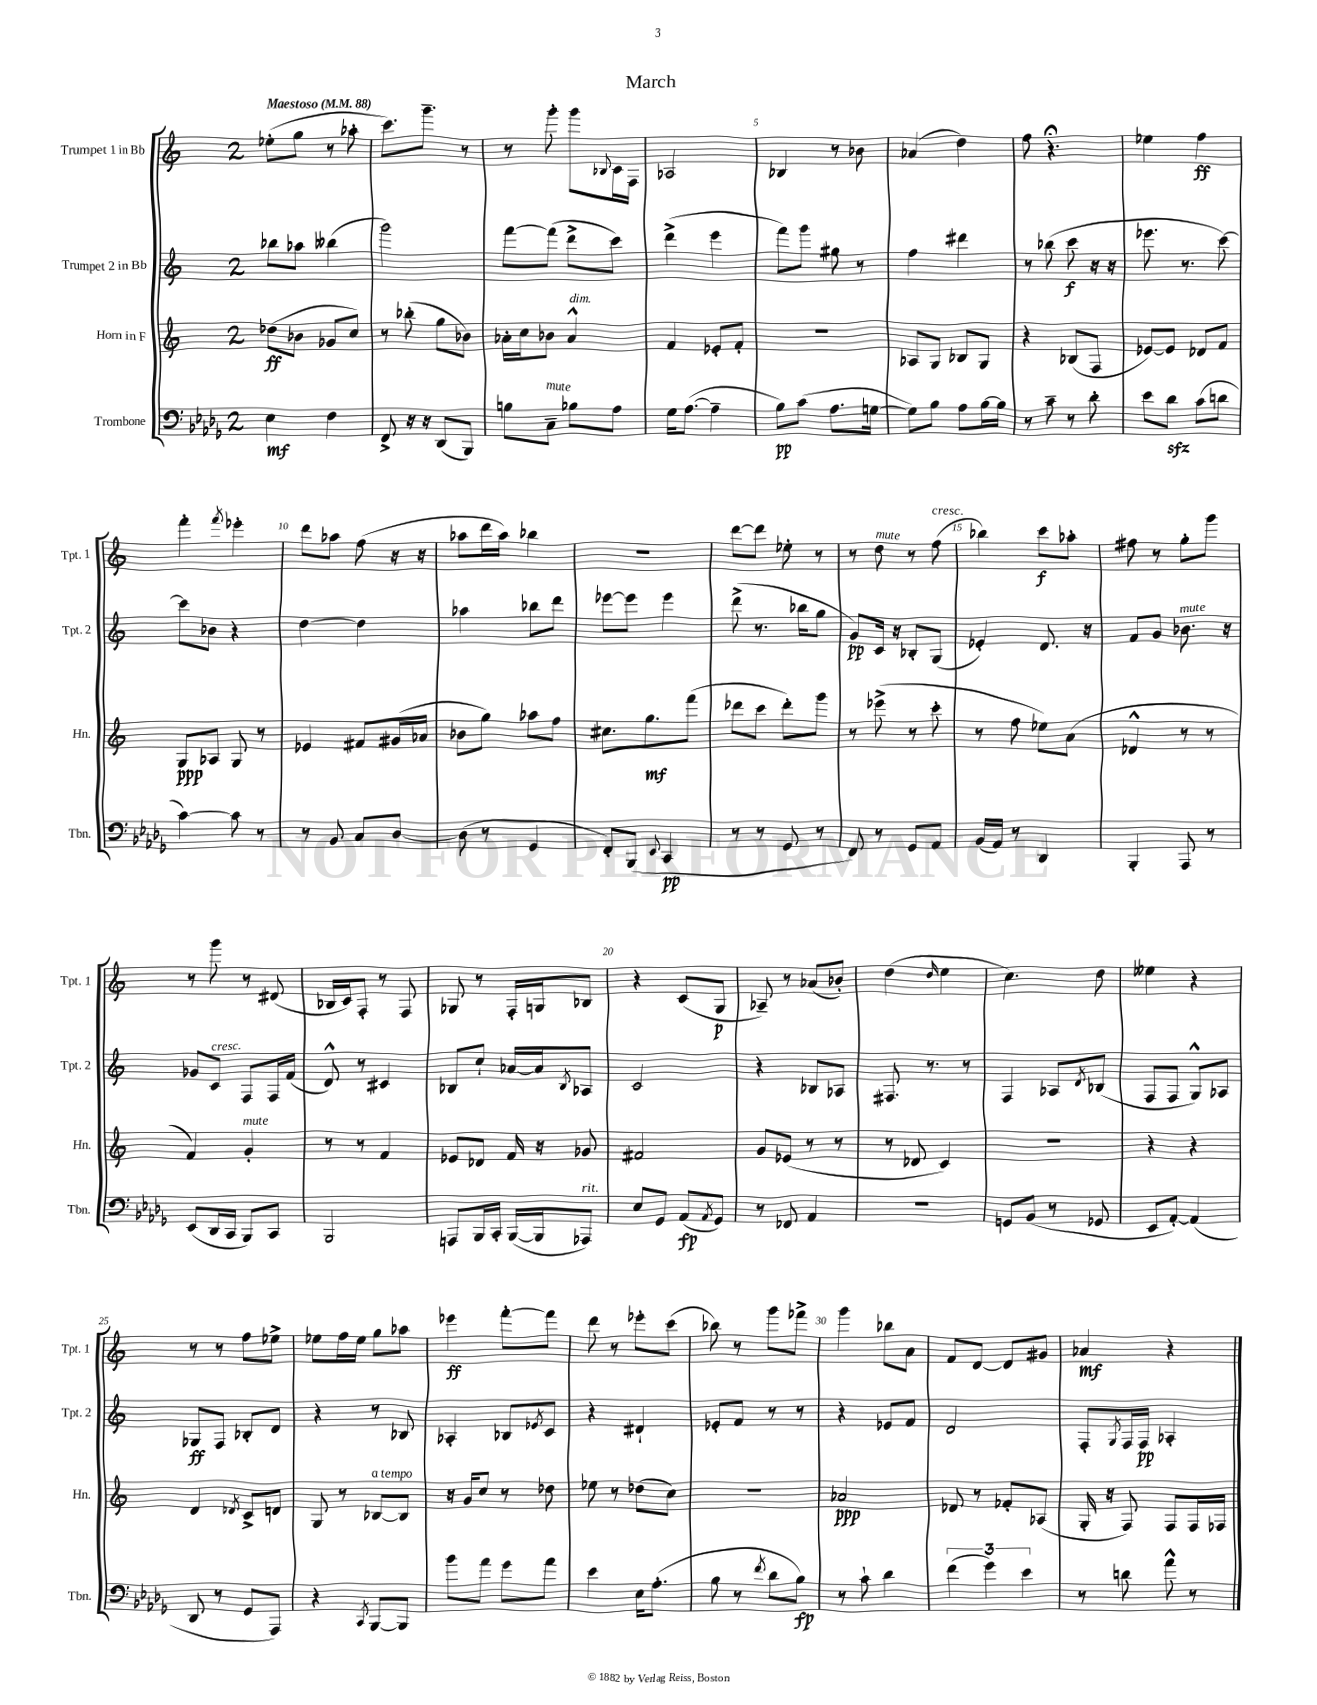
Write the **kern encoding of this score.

**kern	**dynam	**kern	**dynam	**kern	**dynam	**kern	**dynam
*part4	*part4	*part3	*part3	*part2	*part2	*part1	*part1
*staff4	*staff4	*staff3	*staff3	*staff2	*staff2	*staff1	*staff1
*I"Trombone	*	*I"Horn in F	*	*I"Trumpet 2 in Bb	*	*I"Trumpet 1 in Bb	*
*I'Tbn.	*	*I'Hn.	*	*I'Tpt. 2	*	*I'Tpt. 1	*
*clefF4	*	*clefG2	*	*clefG2	*	*clefG2	*
*k[b-e-a-d-g-]	*	*k[]	*	*k[]	*	*k[]	*
*M2/4	*	*M2/4	*	*M2/4	*	*M2/4	*
*MM88	*	*MM88	*	*MM88	*	*MM88	*
=1	=1	=1	=1	=1	=1	=1	=1
!	!	!	!	!	!	!LO:TX:a:B:t=Maestoso	!
4E-\	mf	(8dd-X\L	ff	8bb-X\L	.	(8ee-X'\L	.
.	.	8b-X\J	.	8aa-X\J	.	8gg\J	.
4F\	.	8g-X/L	.	(4bb--X\	.	8r	.
.	.	8cc/J)	.	.	.	8aa-X'\	.
=2	=2	=2	=2	=2	=2	=2	=2
8FF^/	.	8r	.	2ggg\)	.	8.ccc\L)	.
16r	.	(8bb-X'\	.	.	.	.	.
16r	.	.	.	.	.	8.ggg~\J	.
(8DD-/L	.	8gg\L	.	.	.	.	.
8BBB-/J)	.	8b-X\J)	.	.	.	8r	.
=3	=3	=3	=3	=3	=3	=3	=3
8Bn\L	.	16a-X'\LL	.	[8fff\L	.	8r	.
.	.	16cc\J	.	.	.	.	.
!LO:TX:a:i:t=mute	!	!	!	!	!	!	!
8C~\J	.	8b-X\J	.	(8fff\J]	.	8ggg'\	.
!	!	!LO:TX:a:i:t=dim.	!	!	!	!	!
8B-X\L	.	4a-^^/	.	8ddd^\L	.	8ggg\L	.
.	.	.	.	.	.	8qqB-X/	.
8A-\J	.	.	.	8ccc\J)	.	16c\L	.
.	.	.	.	.	.	16F\JJ	.
=4	=4	=4	=4	=4	=4	=4	=4
16G-\KL	.	4f/	.	(4ddd^\	.	2A-X/	.
([8.A-\J	.	.	.	.	.	.	.
4A-~\]	.	8e-X'/L	.	4eee\	.	.	.
.	.	8f'/J	.	.	.	.	.
=5	=5	=5	=5	=5	=5	=5	=5
8B-\L)	pp	2r	.	8fff\L)	.	4B-X/	.
(8c\J	.	.	.	8ggg\J	.	.	.
8.A-\L	.	.	.	8gg#X\	.	8r	.
.	.	.	.	8r	.	8b-X\	.
[16Gn\Jk	.	.	.	.	.	.	.
=6	=6	=6	=6	=6	=6	=6	=6
8G\L])	.	8A-X/L	.	4ff\	.	(4a-X/	.
8B-\J	.	8G/J	.	.	.	.	.
8A-\L	.	8B-X/L	.	4ddd#X\	.	4dd\)	.
[16B-\L	.	8G/J	.	.	.	.	.
16B-\JJ]	.	.	.	.	.	.	.
=7	=7	=7	=7	=7	=7	=7	=7
8r	.	4r	.	8r	.	8ff\	.
8c~\	.	.	.	(8bb-X\	.	4.r;<	.
8r	.	(8B-X/L	.	8ccc\	f	.	.
8d-'\	.	8F/J	.	16r	.	.	.
.	.	.	.	16r	.	.	.
=8	=8	=8	=8	=8	=8	=8	=8
8e-\L	.	[8e-X/L)	.	8.eee-X\	.	4ee-X\	.
8d-zz\J	.	8e-/J]	.	.	.	.	.
.	.	.	.	8.r	.	.	.
(8c\L	.	8d-X/L	.	.	.	4ff\	ff
8dn\J	.	8f/J	.	[8ccc\)	.	.	.
!!LO:LB:g=z
=9	=9	=9	=9	=9	=9	=9	=9
[4c\)	.	8G/L	ppp	8ccc\L]	.	4fff'\	.
.	.	8A-X/J	.	8b-X\J	.	.	.
.	.	.	.	.	.	8qfff/	.
8c\]	.	8G/	.	4r	.	4eee-X'\	.
8r	.	8r	.	.	.	.	.
=10	=10	=10	=10	=10	=10	=10	=10
8r	.	4e-X/	.	[4dd\	.	8ddd\L	.
8BB-/	.	.	.	.	.	8aa-X\J	.
8C/L	.	8f#X/L	.	4dd\]	.	(8ff\	.
[8D-/J	.	(16g#X/L	.	.	.	16r	.
.	.	16a-X/JJ	.	.	.	16r	.
=11	=11	=11	=11	=11	=11	=11	=11
(8D-\]	.	8b-X\L	.	4aa-X\	.	8aa-X\L	.
8r	.	8gg\J)	.	.	.	16ddd\L	.
.	.	.	.	.	.	16aa-\JJ)	.
4GG-/	.	8aa-X\L	.	8bb-X\L	.	4bb-X\	.
.	.	8ff\J	.	8ddd\J	.	.	.
=12	=12	=12	=12	=12	=12	=12	=12
8FF'/L)	.	8.cc#X\L	.	[8eee-X\L	.	2r	.
(8BBB-/J	.	.	.	8eee-\J]	.	.	.
.	.	8.gg\	mf	.	.	.	.
8qqEE-/	.	.	.	.	.	.	.
4CC/	pp	.	.	4eee-\	.	.	.
.	.	(8fff\J	.	.	.	.	.
=13	=13	=13	=13	=13	=13	=13	=13
8r	.	8ddd-X\L	.	(8ddd^\	.	[8ddd\L	.
8r	.	8ccc\J	.	8.r	.	8ddd\J]	.
8GG-/	.	8ddd-'\L)	.	.	.	8ee-X'\	.
.	.	.	.	16bb-X\KL	.	.	.
8r	.	8ggg\J	.	8gg\J	.	8r	.
=14	=14	=14	=14	=14	=14	=14	=14
8FF/)	.	8r	.	8g/L)	pp	8r	.
!	!	!	!	!	!	!LO:TX:a:i:t=mute	!
8r	.	(8eee-X^\	.	16c/Jk	.	8dd\	.
.	.	.	.	16r	.	.	.
8GG-/L	.	8r	.	8B-X'/L	.	8r	.
!	!	!	!	!	!	!LO:TX:a:i:t=cresc.	!
8AA-/J	.	8ccc'\	.	(8G/J	.	(8ff\	.
=15	=15	=15	=15	=15	=15	=15	=15
(16BB-/LL	.	8r	.	4e-X'/)	.	4bb-X\)	.
16AA-/JJ)	.	.	.	.	.	.	.
8r	.	8ff\	.	.	.	.	.
4DD-/	.	8ee-X\L)	.	8.d/	.	8ccc\L	f
.	.	(8a\J	.	.	.	8aa-X'\J	.
.	.	.	.	16r	.	.	.
=16	=16	=16	=16	=16	=16	=16	=16
4BBB-'/	.	4d-X^^/	.	8f/L	.	8ff#X\	.
.	.	.	.	8g/J	.	8r	.
!	!	!	!	!LO:TX:a:i:t=mute	!	!	!
8AAA-/	.	8r	.	8.b-X\	.	8gg'\L	.
8r	.	8r	.	.	.	8ggg\J	.
.	.	.	.	16r	.	.	.
!!LO:LB:g=z
=17	=17	=17	=17	=17	=17	=17	=17
(8EE-/L	.	4f/)	.	8g-X/L	.	8r	.
!	!	!	!	!LO:TX:a:i:t=cresc.	!	!	!
16DD-/L	.	.	.	8c/J	.	8ggg\	.
16CC/JJ	.	.	.	.	.	.	.
!	!	!LO:TX:a:i:t=mute	!	!	!	!	!
8BBB-/L)	.	4g'/	.	8F/L	.	8r	.
8CC/J	.	.	.	16F/L	.	(8d#X/	.
.	.	.	.	(16f/JJ	.	.	.
=18	=18	=18	=18	=18	=18	=18	=18
2BBB-/	.	8r	.	8d^^/)	.	16B-X/LL	.
.	.	.	.	.	.	16c/J)	.
.	.	8r	.	8r	.	8F'/J	.
.	.	4f/	.	4c#X/	.	8r	.
.	.	.	.	.	.	8F/	.
=19	=19	=19	=19	=19	=19	=19	=19
8AAAn/L	.	8e-X/L	.	8B-X/L	.	8G-X/	.
16BBB-/L	.	8d-X/J	.	8cc`/J	.	8r	.
16CC'/JJ	.	.	.	.	.	.	.
([16BBB-/LL	.	16f/	.	[16a-X/LL	.	16F'/LL	.
16BBB-/J]	.	16r	.	16a-/J]	.	16Gn/J	.
.	.	.	.	8qB-/	.	.	.
!LO:TX:a:i:t=rit.	!	!	!	!	!	!	!
8AAA-X/J)	.	8g-X/	.	8A-X/J	.	8B-X/J	.
=20	=20	=20	=20	=20	=20	=20	=20
8E-/L	.	2f#X/	.	2c/	.	4r	.
8GG-/J	.	.	.	.	.	.	.
(8AA-/L	fp	.	.	.	.	(8c/L	.
8qAA-/	.	.	.	.	.	.	.
8GG-/J)	.	.	.	.	.	8G/J	p
=21	=21	=21	=21	=21	=21	=21	=21
8r	.	8g/L	.	4r	.	8A-X~/)	.
8FF-X/	.	(8e-X/J	.	.	.	8r	.
4AA-/	.	8r	.	8B-X/L	.	(8a-X/L	.
.	.	8r	.	8A-X/J	.	8b-X'/J)	.
=22	=22	=22	=22	=22	=22	=22	=22
2r	.	8r	.	8.F#X/	.	(4dd\	.
.	.	8d-X/	.	.	.	.	.
.	.	.	.	8.r	.	.	.
.	.	.	.	.	.	16qqdd/	.
.	.	4c/)	.	.	.	4ee\	.
.	.	.	.	8r	.	.	.
=23	=23	=23	=23	=23	=23	=23	=23
8GGn/L	.	2r	.	4F/	.	4.cc\)	.
(8BB-/J	.	.	.	.	.	.	.
8r	.	.	.	8A-X/L	.	.	.
.	.	.	.	8qd/	.	.	.
8GG-X/	.	.	.	(8B-X/J	.	8dd\	.
=24	=24	=24	=24	=24	=24	=24	=24
8EE-/L	.	4r	.	8F/L	.	4ee--X\	.
[8AA-'/J)	.	.	.	8F/J	.	.	.
(4AA-/]	.	4r	.	8G^^/L)	.	4r	.
.	.	.	.	8A-X/J	.	.	.
!!LO:LB:g=z
=25	=25	=25	=25	=25	=25	=25	=25
8DD-/	.	4d/	.	8G-X/L	ff	8r	.
8r	.	.	.	8F/J	.	8r	.
.	.	8qd-X/	.	.	.	.	.
8GG-/L	.	8c^/L	.	8B-X'/L	.	8ff\L	.
8AAA-/J)	.	8dn/J	.	8d/J	.	8ee-X^\J	.
=26	=26	=26	=26	=26	=26	=26	=26
4r	.	8G/	.	4r	.	8ee-X\L	.
.	.	8r	.	.	.	16ff\L	.
.	.	.	.	.	.	16ee-\JJ	.
8qCC/	.	.	.	.	.	.	.
!	!	!LO:TX:a:i:t=a tempo	!	!	!	!	!
[8BBB-/L	.	[8B-X/L	.	8r	.	8gg\L	.
8BBB-/J]	.	8B-/J]	.	8B-X/	.	8aa-X\J	.
=27	=27	=27	=27	=27	=27	=27	=27
8b-\L	.	16r	.	4A-X'/	.	4eee-X\	ff
.	.	16g/KL	.	.	.	.	.
8a-\J	.	8cc/J	.	.	.	.	.
8g-\L	.	8r	.	8B-X/L	.	[8fff'\L	.
.	.	.	.	8qe-X/	.	.	.
8a-\J	.	8dd-X\	.	8c/J	.	8fff\J]	.
=28	=28	=28	=28	=28	=28	=28	=28
4e-\	.	8ee-X\	.	4r	.	8ddd\	.
.	.	8r	.	.	.	8r	.
16E-\KL	.	(8dd-X\L	.	4d#X`/	.	8eee-X'\L	.
(8.A-'\J	.	.	.	.	.	.	.
.	.	8cc\J)	.	.	.	(8ccc\J	.
=29	=29	=29	=29	=29	=29	=29	=29
8B-\	.	2r	.	8e-X'/L	.	8bb-X\)	.
8r	.	.	.	8f/J	.	8r	.
8qf/	.	.	.	.	.	.	.
8d-\L	.	.	.	8r	.	8ggg\L	.
8B-\J)	fp	.	.	8r	.	8fff-X^\J	.
=30	=30	=30	=30	=30	=30	=30	=30
8r	.	2a-X/	ppp	4r	.	4ggg\	.
8c`\	.	.	.	.	.	.	.
4d-\	.	.	.	8e-X/L	.	8bb-X\L	.
.	.	.	.	8f/J	.	8a\J	.
=31	=31	=31	=31	=31	=31	=31	=31
(6f\	.	8d-X/	.	2d/	.	8f/L	.
.	.	8r	.	.	.	[8d/J	.
6g-\)	.	.	.	.	.	.	.
.	.	8f-X'/L	.	.	.	8d/L]	.
6e-\	.	.	.	.	.	.	.
.	.	(8A-X/J	.	.	.	8g#X/J	.
=32	=32	=32	=32	=32	=32	=32	=32
8r	.	16G'/	.	8F'/L	.	4a-X/	mf
.	.	16r	.	.	.	.	.
.	.	.	.	8qG/	.	.	.
8dn\	.	8F/)	.	16F/L	.	.	.
.	.	.	.	16F/JJ	pp	.	.
8a-^^\	.	8F/L	.	4A-X'/	.	4r	.
8r	.	16F/L	.	.	.	.	.
.	.	16F-X/JJ	.	.	.	.	.
==	==	==	==	==	==	==	==
*-	*-	*-	*-	*-	*-	*-	*-
